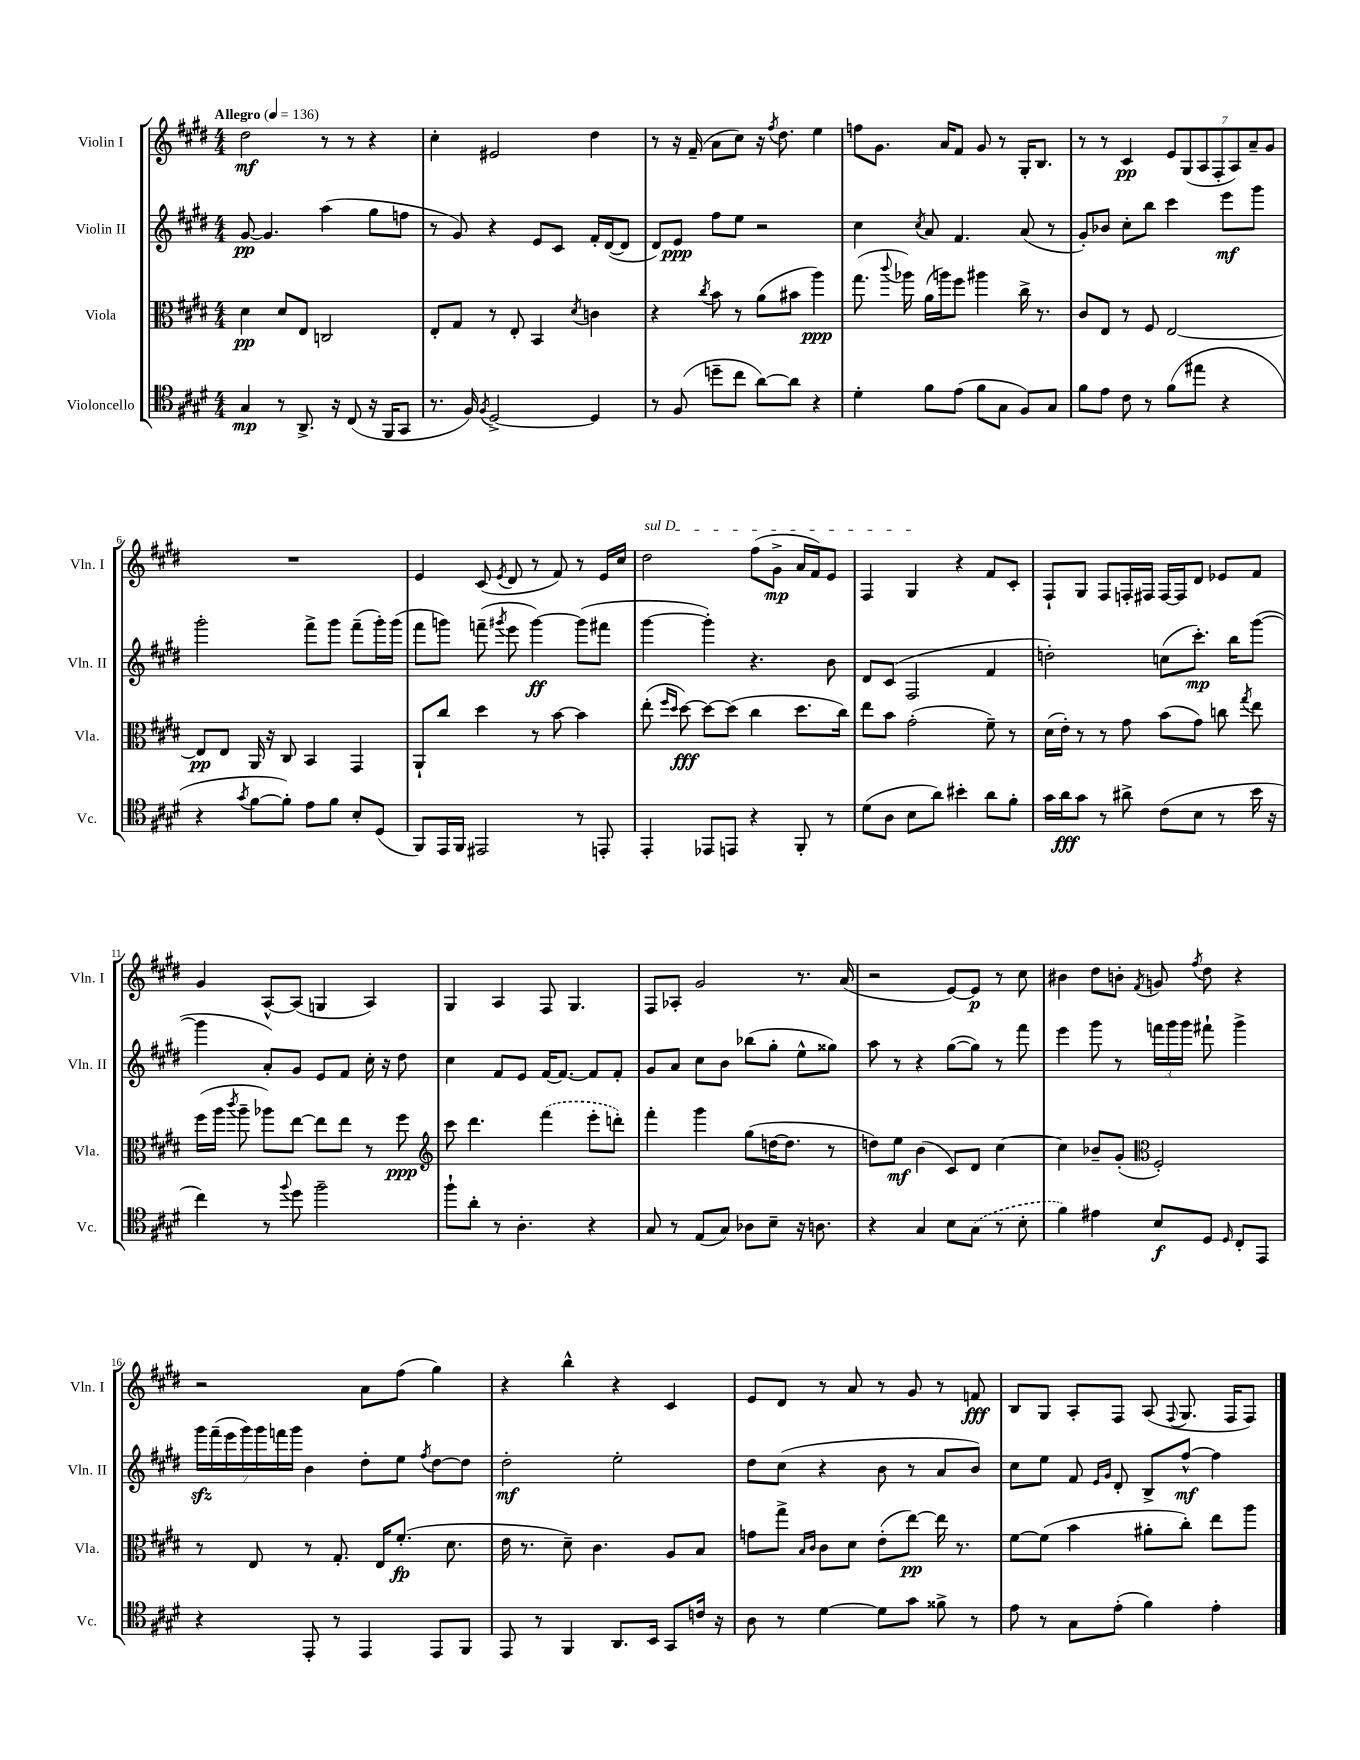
<<
\new StaffGroup <<
\new Staff = "s0" \with { instrumentName = "Violin I" shortInstrumentName = "Vln. I" } {
    \clef treble \key e \major \numericTimeSignature \time 4/4 \tempo "Allegro" 4 = 136
    \autoBeamOff dis''2\mf r8 r8 r4 |
    cis''4-. eis'2 dis''4 |
    r8 r16 fis'16--( a'8[ cis''8]) r16 \acciaccatura { fis''8 } dis''8. e''4 |
    f''8[ gis'8.] a'16[ fis'8] gis'8 r8 gis16[-. b8.] |
    r8 r8 cis'4\pp \tuplet 7/4 { e'8[ gis8( a8 fis8-. a8) a'8-- gis'8] } |
    R1 |
    e'4 cis'8( \acciaccatura { e'8 } dis'8 r8 fis'8) r8 e'16[ cis''16] |
    \once \override TextSpanner.bound-details.left.text = \markup { \italic "sul D" } dis''2\startTextSpan fis''8[( gis'8]->\mp a'16[ fis'16) e'8] |
    fis4 gis4\stopTextSpan r4 fis'8[ cis'8]-. |
    fis8[-! gis8] fis8[ f16-. fis16] fis16[~ fis16 dis'8] ees'8[ fis'8] |
    gis'4 a8[~-^ a8]( g4 a4) |
    gis4 a4 fis8 gis4. |
    fis8[ aes8]-. gis'2 r8. a'16( |
    r2 e'8[~) e'8]\p r8 cis''8 |
    bis'4 dis''8[ b'8]-. \acciaccatura { fis'8 } g'8 \acciaccatura { fis''8 } dis''8 r4 |
    r2 a'8[ fis''8]( gis''4) |
    r4 b''4-^ r4 cis'4 |
    e'8[ dis'8] r8 a'8 r8 gis'8 r8 f'8\fff |
    b8[ gis8] a8[-. fis8] a8( \appoggiatura { fis8 } gis8. fis16[ fis8]) \bar "|." |
}
\new Staff = "s1" \with { instrumentName = "Violin II" shortInstrumentName = "Vln. II" } {
    \clef treble \key e \major \numericTimeSignature \time 4/4
    \autoBeamOff gis'8~\pp gis'4. a''4( gis''8[ f''8] |
    r8 gis'8) r4 e'8[ cis'8] fis'16[-. dis'16~( dis'8] |
    dis'8[) e'8]\ppp fis''8[ e''8] r2 |
    cis''4 \acciaccatura { cis''8 } a'8 fis'4. a'8( r8 |
    gis'8[-.) bes'8] cis''8[-. b''8] cis'''4 e'''8[\mf gis'''8] |
    gis'''2-. fis'''8[-> gis'''8] fis'''8[--( gis'''16-.) gis'''16]( |
    fis'''8[ g'''8]) f'''8--( \acciaccatura { gis'''8 } e'''8 gis'''4~\ff) gis'''8[( fis'''8] |
    gis'''4~ gis'''4-.) r4. b'8 |
    dis'8[ cis'8]( fis2 fis'4 |
    d''2-.) c''8[( cis'''8.]-.\mp) b''16[ gis'''8]~( |
    gis'''4 a'8[-.) gis'8] e'8[ fis'8] cis''16-. r16 dis''8 |
    cis''4 fis'8[ e'8] fis'16[~ fis'8.]~ fis'8[ fis'8]-. |
    gis'8[ a'8] cis''8[ b'8] bes''8[( gis''8]-. e''8[-^ gisis''8]) |
    a''8 r8 r4 gis''8[~( gis''8]) r8 fis'''8 |
    e'''4 gis'''8 r8 \tuplet 3/2 { f'''16[ gis'''16 gis'''16] } fis'''8-! gis'''4-> |
    \tuplet 7/4 { gis'''16[\sfz fis'''16--( e'''16 gis'''16) gis'''16 f'''16 gis'''16] } b'4 dis''8[-. e''8] \acciaccatura { fis''8 } dis''8[~ dis''8] |
    dis''2-.\mf e''2-. |
    dis''8[ cis''8]( r4 b'8 r8 a'8[ b'8]) |
    cis''8[ e''8] fis'8 \grace { e'16[ gis'16] } dis'8-. b8[-> fis''8]~-^\mf fis''4 \bar "|." |
}
\new Staff = "s2" \with { instrumentName = "Viola" shortInstrumentName = "Vla." } {
    \clef alto \key e \major \numericTimeSignature \time 4/4
    \autoBeamOff dis'4\pp dis'8[ e8] c2 |
    e8[-. gis8] r8 e8-. b,4 \acciaccatura { dis'8 } c'4 |
    r4 \acciaccatura { cis''8 } b'8 r8 a'8[( bis'8] a''4\ppp) |
    gis''8.( \appoggiatura { cis'''8 } aes''16) a'16[( a''16) fis''8] ais''4 cis''16-> r8. |
    cis'8[ e8] r8 fis8 e2~ |
    e8[\pp e8] a,16 r16 cis8 b,4 gis,4 |
    a,8[-! cis''8] dis''4 r8 b'8~ b'4 |
    e''8-.( \grace { fis''16[ dis''16] } dis''8~\fff) dis''8[~ dis''8]( cis''4 dis''8.[ cis''16]) |
    e''8[ b'8] gis'2-.( fis'8--) r8 |
    dis'16[( e'16]-.) r8 r8 gis'8 b'8[( gis'8]) c''8 \acciaccatura { gis''8 } e''8 |
    fis''16[( a''16] \acciaccatura { cis'''8 } a''8-- aes''8[) e''8]~ e''8[ e''8] r8 fis''8\ppp |
    \clef treble cis'''8 dis'''4. \once \slurDashed fis'''4( e'''8[-. d'''8]-.) |
    fis'''4-. gis'''4 gis''8[( d''16~ d''8.] r8 |
    d''8[) e''8]\mf b'4( cis'8[) dis'8] cis''4~ |
    cis''4 bes'8[-- gis'8]-.( \clef alto fis2-.) |
    r8 e8 r8 gis8.-. e16[ fis'8.]-.\fp( dis'8. |
    e'16 r8. dis'8--) cis'4. a8[ b8] |
    g'8[ gis''8]-> \grace { b16[ cis'16] } cis'8[ dis'8] e'8[-.( e''8]~\pp) e''16 r8. |
    fis'8[~ fis'8]( b'4 ais'8[-. cis''8]-.) e''8[ a''8] \bar "|." |
}
\new Staff = "s3" \with { instrumentName = "Violoncello" shortInstrumentName = "Vc." } {
    \clef tenor \key e \major \numericTimeSignature \time 4/4
    \autoBeamOff gis4\mp r8 a,8.-> r16 cis8( r16 fis,16[ gis,8] |
    r8. fis16) \acciaccatura { fis8 } dis2~-> dis4 |
    r8 fis8( d''8[-- cis''8] a'8[~) a'8] r4 |
    dis'4-. fis'8[ e'8]( fis'8[ gis8] fis8[) gis8] |
    fis'8[ e'8] cis'8 r8 fis'8[( eis''8] r4 |
    r4 \acciaccatura { gis'8 } fis'8[~ fis'8]-.) e'8[ fis'8] b8[-. dis8]( |
    fis,8[) e,16 fis,16] eis,2 r8 e,8-. |
    e,4-. ees,8[ e,8] r4 fis,8-. r8 |
    dis'8[( a8] b8[ a'8]) bis'4-. a'8[ fis'8]-. |
    gis'16[ a'16\fff gis'8] r8 ais'8-> cis'8[( b8] r8 b'16 r16 |
    cis''4) r8 \appoggiatura { fis''8 } dis''8 fis''2-- |
    fis''8[-! a'8]-. r8 a4.-. r4 |
    gis8 r8 e8[( gis8]) aes8[ b8]-- r16 a8. |
    r4 gis4 b8[ \once \slurDashed gis8]( r8 b8-. |
    fis'4) eis'4 b8[\f dis8] \grace { dis16 } cis8[-. e,8] |
    r4 e,8-. r8 e,4 e,8[ fis,8] |
    e,8 r8 fis,4 a,8.[ b,16] gis,8[ c'16] r16 |
    a8 r8 dis'4~ dis'8[ gis'8] fisis'8-> r8 |
    e'8 r8 gis8[ e'8]-.( fis'4) e'4-. \bar "|." |
}
>>
>>
